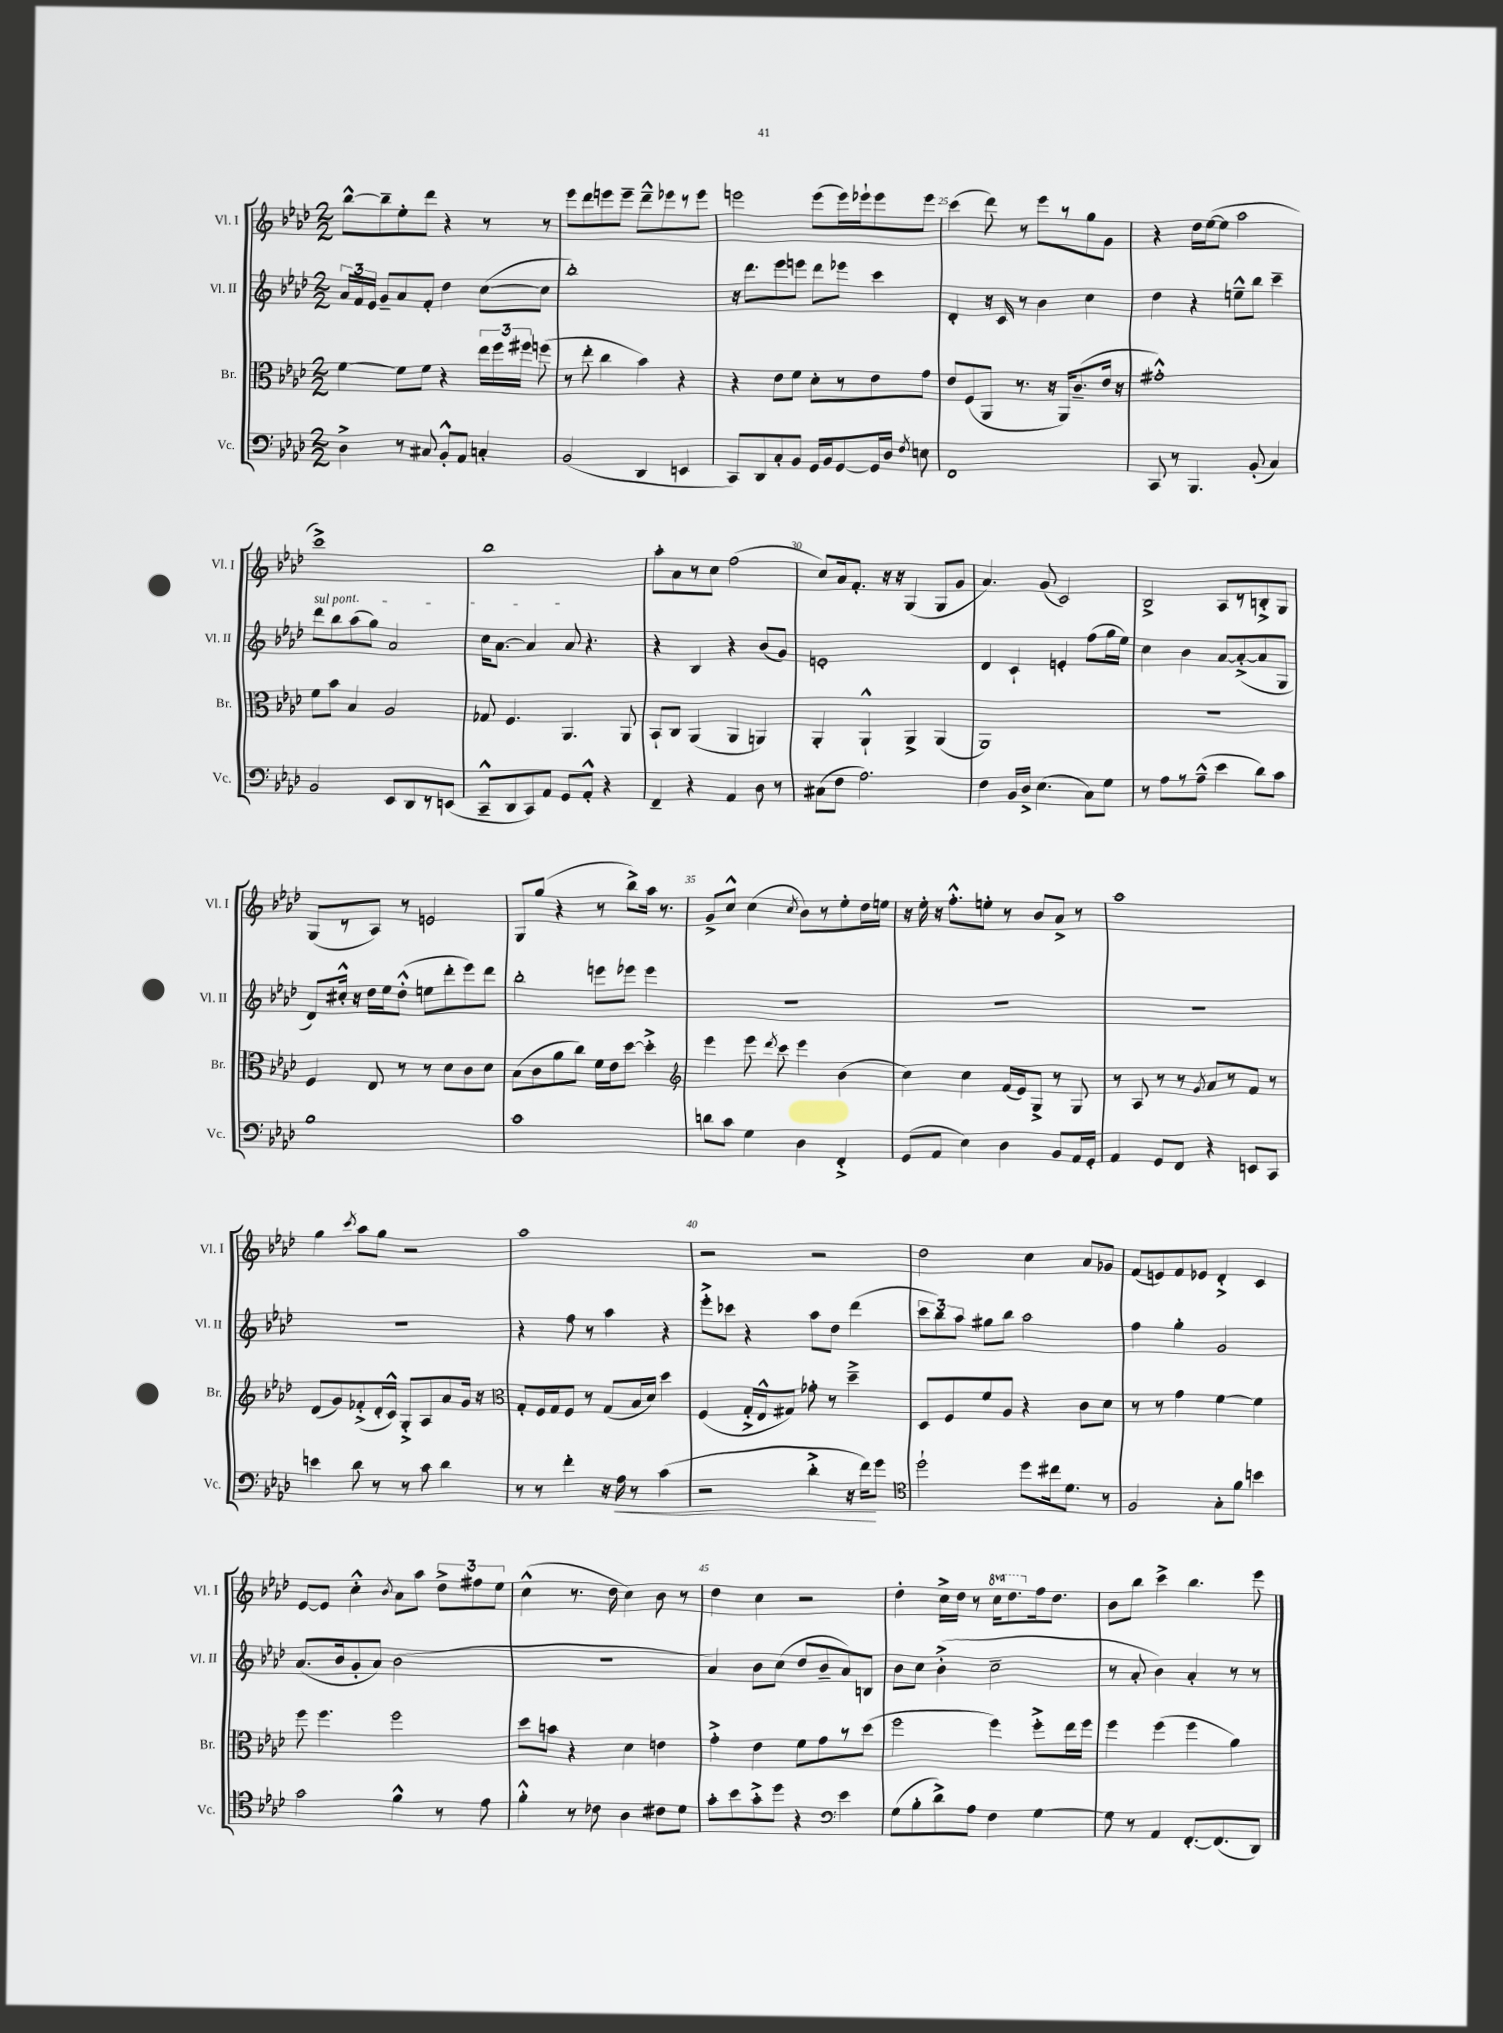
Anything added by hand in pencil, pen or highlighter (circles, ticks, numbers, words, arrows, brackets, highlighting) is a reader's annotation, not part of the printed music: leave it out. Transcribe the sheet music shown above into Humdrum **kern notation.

**kern	**kern	**kern	**kern
*staff4	*staff3	*staff2	*staff1
*clefF4	*clefC3	*clefG2	*clefG2
*k[b-e-a-d-]	*k[b-e-a-d-]	*k[b-e-a-d-]	*k[b-e-a-d-]
*M2/2	*M2/2	*M2/2	*M2/2
4D-^\	[4f\	24a-/LL	[8bb-^^\L
.	.	24f/	.
.	.	24e-/JJ	.
.	.	8g~/L	8bb-~\]
8r	8f\]L	8a-/	8ee-'\
8C#/	8f\J	8f'/J	8ddd-\J
8BB-'^^/L	4r	4dd-\	4r
8AA-/J	.	.	.
4C'/	24ee-\LL	([8cc\L	8r
.	24ff\	.	.
.	24ff#\JJ	.	.
.	(8ff\	8cc\]J	8r
=	=	=	=
(2BB-/	8r	1bb-')	8eee-\L
.	8ee-'\	.	8ddd-\
.	4cc\	.	8eee\
.	.	.	8eee~\J
4DD-/	4b-\)	.	8ddd-~^^\L
.	.	.	8eee-\
4EE/	4r	.	8r
.	.	.	8eee-\J
=	=	=	=
8CC/L)	4r	16r	2eee\
.	.	8.ddd-\L	.
8DD-/	.	.	.
8C'/	8e-\L	8eee-\	.
8BB-/J	8f\J	8eee\J	.
16GG/LL	8d-'\L	8ddd-\L	(8eee\L
16BB-/J	.	.	.
[8GG/	8r	8eee-\J	16eee\L)
.	.	.	16eee-`\J
16GG/]L	8e-\	4ccc\	8eee-\
16D-/JJ	.	.	.
8qF/	.	.	.
8E\	8g\J	.	8eee-\J
=	=	=	=
1FF	8e-/L	4d-'/	(4ccc\
.	(8F/	.	.
.	8AA-/J	16r	8ddd-\)
.	.	16c/	.
.	8.r	8r	8r
.	.	4b-\	8eee-\L
.	16r	.	.
.	16AA-/LK)	.	8r
.	(8.c~/	.	.
.	.	4cc\	8gg\
.	16e-/Jk	.	8g\J
.	16r	.	.
=	=	=	=
8CC/	1g#'^^)	4dd-\	4r
8r	.	.	.
4.BBB-/	.	4r	16dd-\LL
.	.	.	([16ee-\J
.	.	.	8ee-\]J
.	.	8ee~^^\L	2aa-\
(8BB-'/	.	8bb-\J	.
4C/)	.	4ccc~\	.
=	=	=	=
2BB-/	8f\L	8ddd-\L	1ccc^)
.	8b-\J	8bb-\	.
.	4B-/	(8aa-\	.
.	.	8gg\J)	.
8EE-/L	2A-/	2a-/	.
8DD-/	.	.	.
8r	.	.	.
(8EE/J	.	.	.
=	=	=	=
8CC~^^/L	8G-/	16cc\LK	1bb-
.	.	[8.a-\J	.
8DD-/	4.F/	.	.
8CC/)	.	4a-/]	.
8AA-/J	.	.	.
8GG/L	4.AA-/	8a-/	.
8AA-'^^/J	.	4.r	.
4r	.	.	.
.	8AA-/	.	.
=	=	=	=
4FF~/	8BB-`/L	4r	8aa-'\L
.	8C/J	.	8a-\
4r	(4AA-/	4B-/	8r
.	.	.	8cc\J
4AA-/	4AA-/	4r	(2ff\
8D-\	4AA/)	(8b-/L	.
8r	.	8g/J)	.
=	=	=	=
(8C#\L	4AA-'/	1e'	8cc/L)
8F\J	.	.	16a-/k
.	.	.	8.f'/J
2.A-\)	4AA-`^^/	.	.
.	.	.	16r
.	.	.	16r
.	4AA-^/	.	(4G/
.	(4AA-/	.	8G/L
.	.	.	8g/J
=	=	=	=
4F\	1AA-)	4d-/	4.a-/)
16BB-/LL	.	4c`/	.
16D-^/JJ	.	.	.
(4.E-\	.	.	(8g/
.	.	4e'/	2c/)
8C\L)	.	(8ff\L	.
8G\J	.	16gg\L	.
.	.	16ee-\JJ)	.
=	=	=	=
8r	1r	4cc\	2B-^/
8A-\L	.	.	.
8r	.	4b-\	.
(8A-~^^\J	.	.	.
4e-\	.	[8a-/L	8A-/L
.	.	(8a-'^/_	8r
8d-\L)	.	8a-/]	8B'^/
8c\J	.	8G/J	8G/J
=	=	=	=
1B-	4F/	8d-/L)	(8G/L
.	.	16cc#'^^/Jk	8r
.	.	16r	.
.	8E-/	16dd-\LL	8A-/J)
.	.	16ee-\J	.
.	8r	(8dd-'^^\J	8r
.	8r	8ee\L	2e/
.	8d-\L	8ddd-'\	.
.	8c\	8eee-\)	.
.	8d-\J	8ddd-\J	.
=	=	=	=
1c	(8B-\L	2bb-'\	8G/L
.	8c\	.	(8gg/J
.	8a-\	.	4r
.	8cc\J)	.	.
.	16f\LL	8eee\L	8r
.	16e-\J	.	.
.	[8dd-\J	8eee-\J	8bb-^\L)
.	4dd-'^\]	4eee-\	16aa-\Jk
.	.	.	8.r
=	=	=	=
*	*clefG2	*	*
8d\L	4eee-\	1r	8g^/L
8c\J	.	.	8cc^^/J
4G\	8eee-\	.	(4cc\
.	8qddd-/	.	.
.	8ccc\	.	.
.	.	.	8qcc/
4D-\	4eee-\	.	8b-\L)
.	.	.	8r
4FF'^/	(4b-\	.	8ee-'\
.	.	.	16dd-\L
.	.	.	16ee\JJ
=	=	=	=
(8GG/L	4cc\)	1r	16r
.	.	.	16ee-'\
8AA-/J	.	.	16r
.	.	.	8.ff'^^\L
4E-\)	4cc\	.	.
.	.	.	8ee'\J
4D-\	(16f/LL	.	8r
.	16e-/J)	.	.
.	8G^/J	.	8b-/L
8BB-/L	8r	.	8a-^/J
16AA-/L	8G/	.	8r
16GG'/JJ	.	.	.
=	=	=	=
4AA-/	8r	1r	1aa-
.	8A-/	.	.
8GG/L	8r	.	.
8FF/J	8r	.	.
.	8qg/	.	.
4r	8a-/L	.	.
.	8r	.	.
8EE/L	8f/J	.	.
8CC/J	8r	.	.
=	=	=	=
4e\	(8d-/L	1r	4gg\
.	8g/)	.	.
.	.	.	8qccc/
8d-\	(8f-'^/	.	8aa-\L
8r	16d-'/L	.	8gg\J
.	16c^^/JJ)	.	.
8r	8G'^/L	.	2r
8c\	8A-/	.	.
4d-\	8a-/	.	.
.	16g/Jk	.	.
.	16r	.	.
=	=	=	=
*	*clefC3	*	*
8r	8G'/L	4r	1aa-
8r	16F/L	.	.
.	16G/J	.	.
4f'\	8F/J	8ff\	.
.	8r	8r	.
16r	(8G/L	4aa-\	.
16A-\	.	.	.
8r	16B-/L	.	.
.	16d-/JJ)	.	.
(4c\	4dd-\	4r	.
=	=	=	=
2r	(4F/	8eee-'^\L	2r
.	.	8ccc-\J	.
.	16G'^/LL	4r	.
.	16E-^^/J	.	.
.	8G#/J)	.	.
4d-'^\	8g-'\	8aa-\L	2r
.	8r	8dd-\J	.
16r	4dd-~^\	(4ddd-\	.
16f\LK)	.	.	.
8g\J	.	.	.
=	=	=	=
*clefC4	*	*	*
2dd-`\	8D-/L	12ccc\L	2dd-\
.	.	12bb-\)	.
.	8F/	.	.
.	.	12aa-\J	.
.	8f/	8gg#\L	.
.	8A-/J	8bb-\J	.
8dd-\L	4r	2aa-\	4cc\
16cc#\k	.	.	.
8.d-\J	.	.	.
.	8c\L	.	8a-/L
8r	8d-\J	.	8g-/J
=	=	=	=
2F/	8r	4ff\	(8f/L
.	8r	.	8e/)
.	4g\	4gg'\	8f/
.	.	.	8e-/J
8G'\L	[4f\	2g/	4d-'^/
8f\J	.	.	.
4b\	4f\]	.	4c/
=	=	=	=
2g\	8ff\	(8.a-/L	[8e-/L
.	4.ff\	.	8e-/]J
.	.	16b-/k	.
.	.	8g'/	4cc'^^\
.	.	8a-/J)	.
.	.	.	8qb-/
4f^^\	2ff\	(2b-\	8a-\L
.	.	.	8aa-\J
8r	.	.	12dd-^\L
.	.	.	12ff#\
8e-\	.	.	.
.	.	.	12ee-\J
=	=	=	=
4f'^^\	8dd-\L	1r	(4cc^^\
.	8b\J	.	.
8r	4r	.	8.r
8c-\	.	.	.
.	.	.	16dd-\
4A-\	4d-\	.	4cc\)
8c#\L	4e\	.	8b-\
8d-\J	.	.	8r
=	=	=	=
8g'\L	4g'^\	4a-/)	4dd-\
8b-\	.	.	.
8g'^\	4e-\	8b-\L	4cc\
8dd-\J	.	(8cc\J	.
4r	8f\L	8dd-/L	2r
.	8g\	8b-~/	.
*clefF4	*	*	*
4e-\	8r	8a-/)	.
.	(8dd-\J	8B/J	.
=	=	=	=
(8G\L	2ff\	8b-\L	4dd-'\
8B-'\	.	8cc\J	.
8d-^\)	.	(4b-'^\	16cc^\LL
.	.	.	16dd-\JJ
8A-\J	.	.	8r
4F\	4ff\)	2cc~\	16ccc\LK
.	.	.	8.ddd-\
[4G\	8ff'^\L	.	16ff\k
.	.	.	8.dd-\J
.	16ee-\L	.	.
.	16ff\JJ	.	.
=	=	=	=
8G\]	4ff\	8r	8b-\L
8r	.	8a-'/	8bb-\J
4AA-/	(4ff\	4b-\)	4ccc^\
[8.FF'/L	4ff\	4a-'/	4.bb-\
(8.FF/]	.	.	.
.	4a-\)	8r	.
8DD-/J)	.	8r	8eee-\
==	==	==	==
*-	*-	*-	*-
